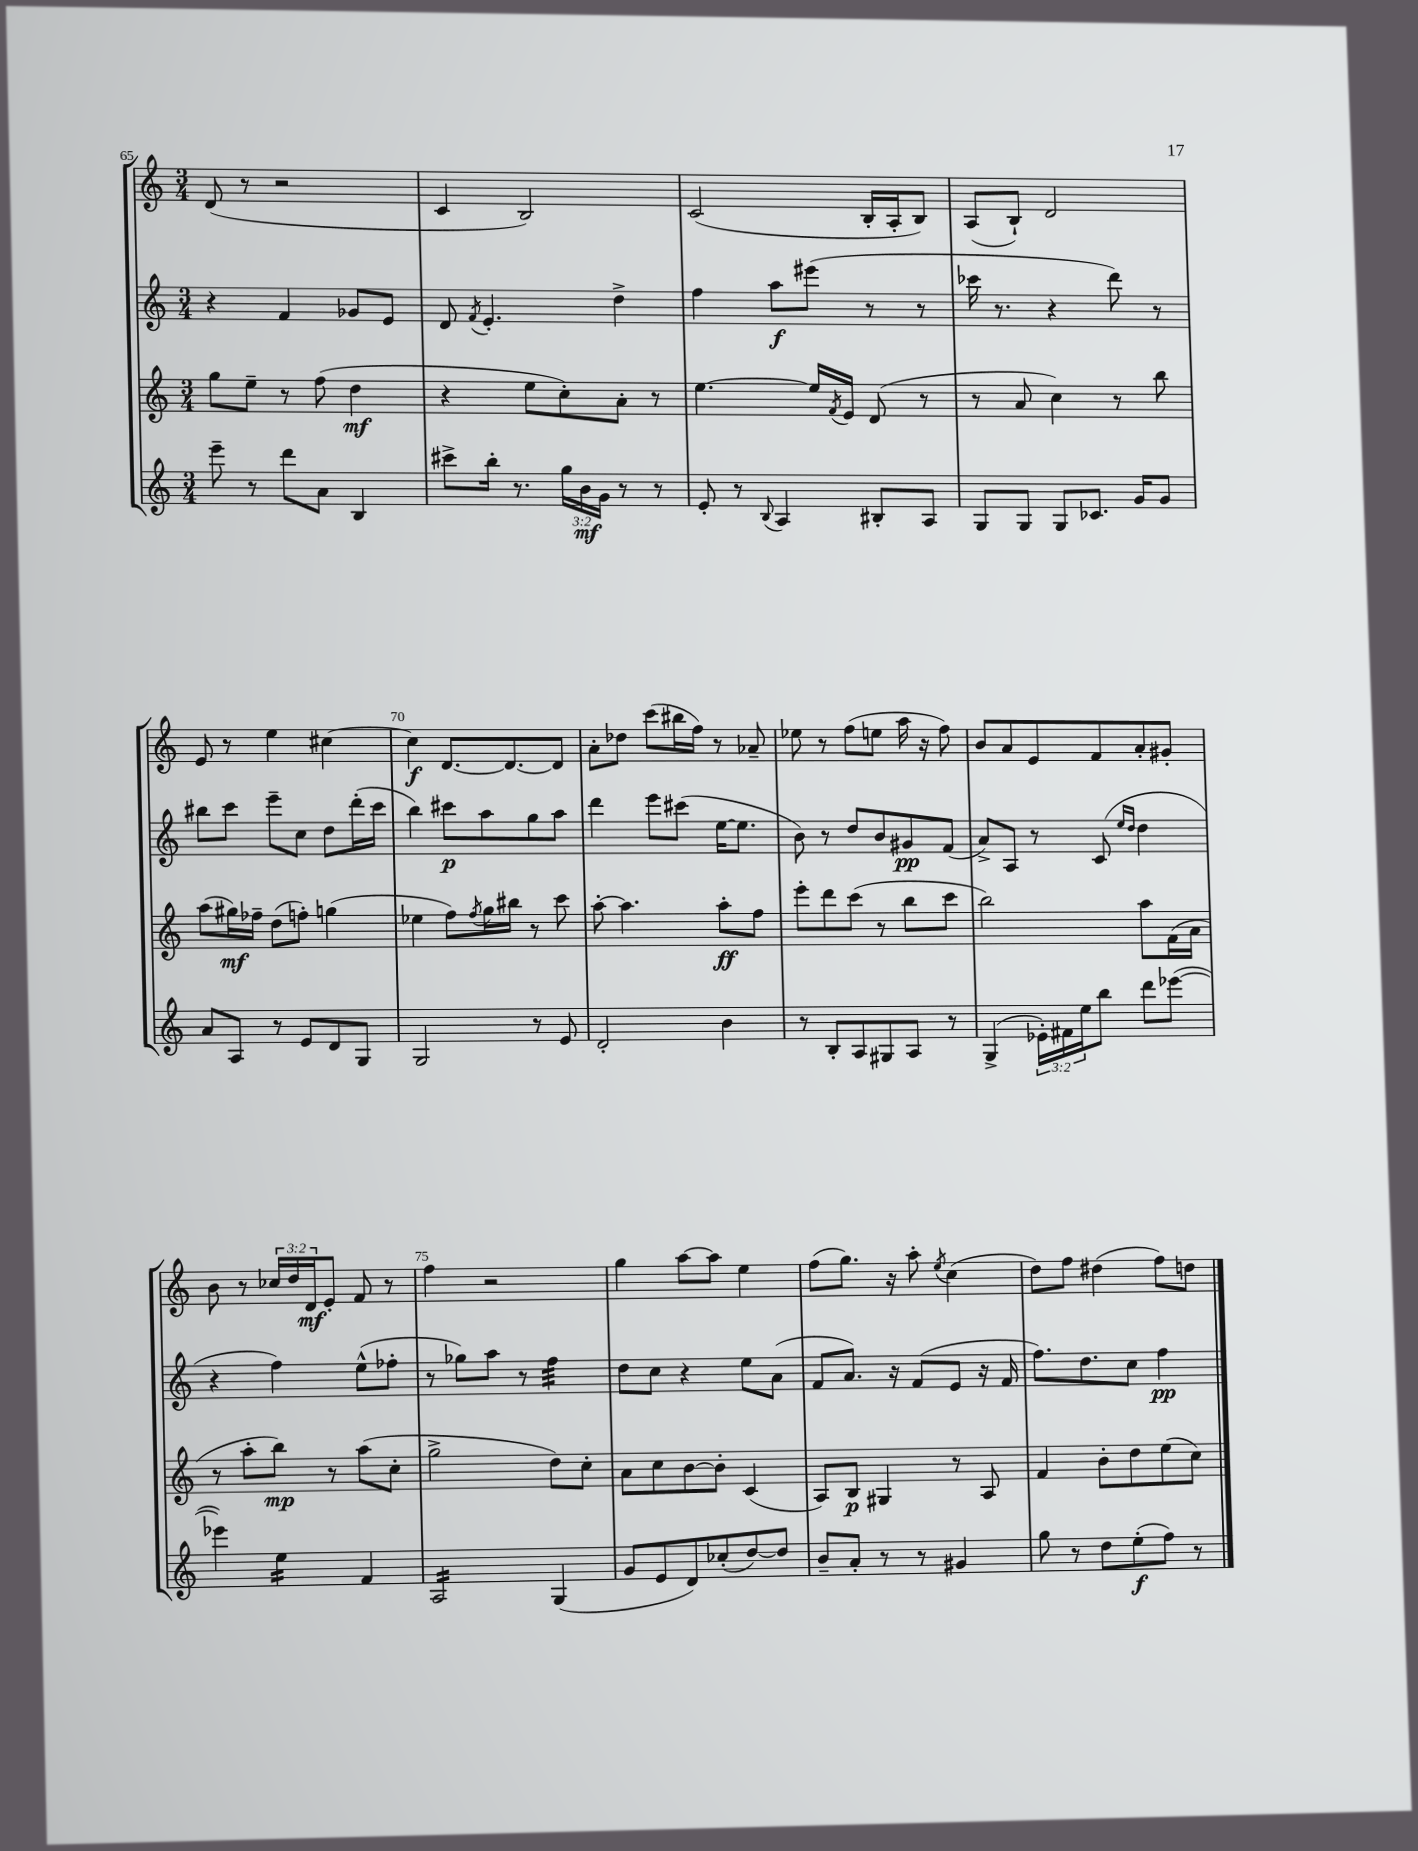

**kern	**kern	**kern	**kern
*staff4	*staff3	*staff2	*staff1
*clefG2	*clefG2	*clefG2	*clefG2
*k[]	*k[]	*k[]	*k[]
*M3/4	*M3/4	*M3/4	*M3/4
8eee~\	8gg\L	4r	(8d/
8r	8ee~\J	.	8r
8ddd\L	8r	4f/	2r
8a\J	(8ff\	.	.
4B/	4dd\	8g-/L	.
.	.	8e/J	.
=	=	=	=
8ccc#^\L	4r	8d/	4c/
.	.	8qf/	.
16bb'\Jk	.	4.e'/	.
8.r	.	.	.
.	8ee\L	.	2B/)
24gg\LL	8cc'\)	.	.
24b\	.	.	.
24g\JJ	.	.	.
8r	8a'\J	4dd^\	.
8r	8r	.	.
=	=	=	=
8e'/	[4.ee\	4ff\	(2c/
8r	.	.	.
8qqB/	.	.	.
4A/	.	8aa\L	.
.	16ee/]LL	(8eee#\J	.
.	8qf/	.	.
.	16e/JJ	.	.
8B#'/L	(8d/	8r	16B'/LL
.	.	.	16A'/J
8A/J	8r	8r	8B/J)
=	=	=	=
8G/L	8r	16ccc-\	(8A/L
.	.	8.r	.
8G/J	8a/	.	8B`/J)
8G/L	4cc\)	4r	2d/
8.c-/J	.	.	.
.	8r	8ddd\)	.
16g/LK	.	.	.
8g/J	8bb\	8r	.
=	=	=	=
8a/L	(8aa\L	8bb#\L	8e/
8A/J	16gg#\L)	8ccc\J	8r
.	16ff-~\JJ	.	.
8r	(8dd\L	8eee~\L	4ee\
8e/L	8ff'\J)	8cc\J	.
8d/	(4gg\	8dd\L	[4cc#\
8G/J	.	(16ddd'\L	.
.	.	16ccc\JJ	.
=	=	=	=
2G/	4ee-\	4bb\)	4cc#\]
.	8ff\L)	8ccc#\L	[8.d/L
.	8qff/	.	.
.	16gg\L	8aa\	.
.	16bb#\JJ	.	8.d/_
8r	8r	8gg\	.
8e/	8ccc\	8aa\J	8d/]J
=	=	=	=
2d'/	[8aa'\	4ddd\	8a'\L
.	4.aa\]	.	8dd-\J
.	.	8eee\L	(8ccc\L
.	.	(8ccc#\J	16bb#\L
.	.	.	16ff\JJ)
4b\	8aa'\L	[16ee\LK	8r
.	.	8.ee\]J	.
.	8ff\J	.	8a-~/
=	=	=	=
8r	8eee'\L	8b\)	8ee-\
8B'/L	8ddd\	8r	8r
8A/	(8ccc\J	8dd/L	(8ff\L
8G#/	8r	8b/	8ee\J
8A/J	8bb\L	8g#/	16aa\
.	.	.	16r
8r	8ccc\J	(8f/J	8ff\)
=	=	=	=
(4G^/	2bb\)	8a^/L)	8b/L
.	.	8A/J	8a/
24e-'\LL)	.	8r	8e/
24f#\	.	.	.
24ee\J	.	.	.
8bb\J	.	(8c/	8f/
.	.	16qqee/LL	.
.	.	16qqdd/JJ	.
8ddd\L	8aa\L	4dd\	8a'/
([8eee-\J	(16f\L	.	8g#'/J
.	16a\JJ	.	.
=	=	=	=
4eee-\])	8r	4r	8b\
.	8aa'\L	.	8r
4ee\	8bb\J)	4ff\)	24cc-/LL
.	.	.	24dd/
.	.	.	24d/J
.	8r	.	8e'/J
4f/	(8aa\L	(8ee^^\L	8f/
.	8cc'\J	8ff-'\J	8r
=	=	=	=
2A/	2gg^\	8r	4ff\
.	.	8gg-\L)	.
.	.	8aa\J	2r
.	.	8r	.
(4G/	8dd\L)	4ff\	.
.	8cc'\J	.	.
=	=	=	=
8g/L	8a\L	8dd\L	4gg\
8e/	8cc\	8cc\J	.
8d/)	[8b\	4r	[8aa\L
(8cc-'/	8b'\]J	.	8aa\]J
[8dd/)	(4c/	8ee\L	4ee\
8dd/]J	.	(8a\J	.
=	=	=	=
8b~/L	8A/L)	8f/L	(8ff\L
8a'/J	8B/J	8.a/J)	8.gg\J)
8r	4G#/	.	.
.	.	16r	16r
8r	.	(8f/L	8aa'\
.	.	.	8qee/
4g#/	8r	8e/J	(4cc\
.	8A/	16r	.
.	.	16f/	.
=	=	=	=
8gg\	4f/	8.ff\L)	8dd\L)
8r	.	.	8ff\J
.	.	8.dd\	.
8dd\L	8b'\L	.	(4dd#\
(8ee'\	8dd\	8cc\J	.
8ff\J)	(8ee\	4ff\	8ff\L)
8r	8cc\J)	.	8dd\J
==	==	==	==
*-	*-	*-	*-
